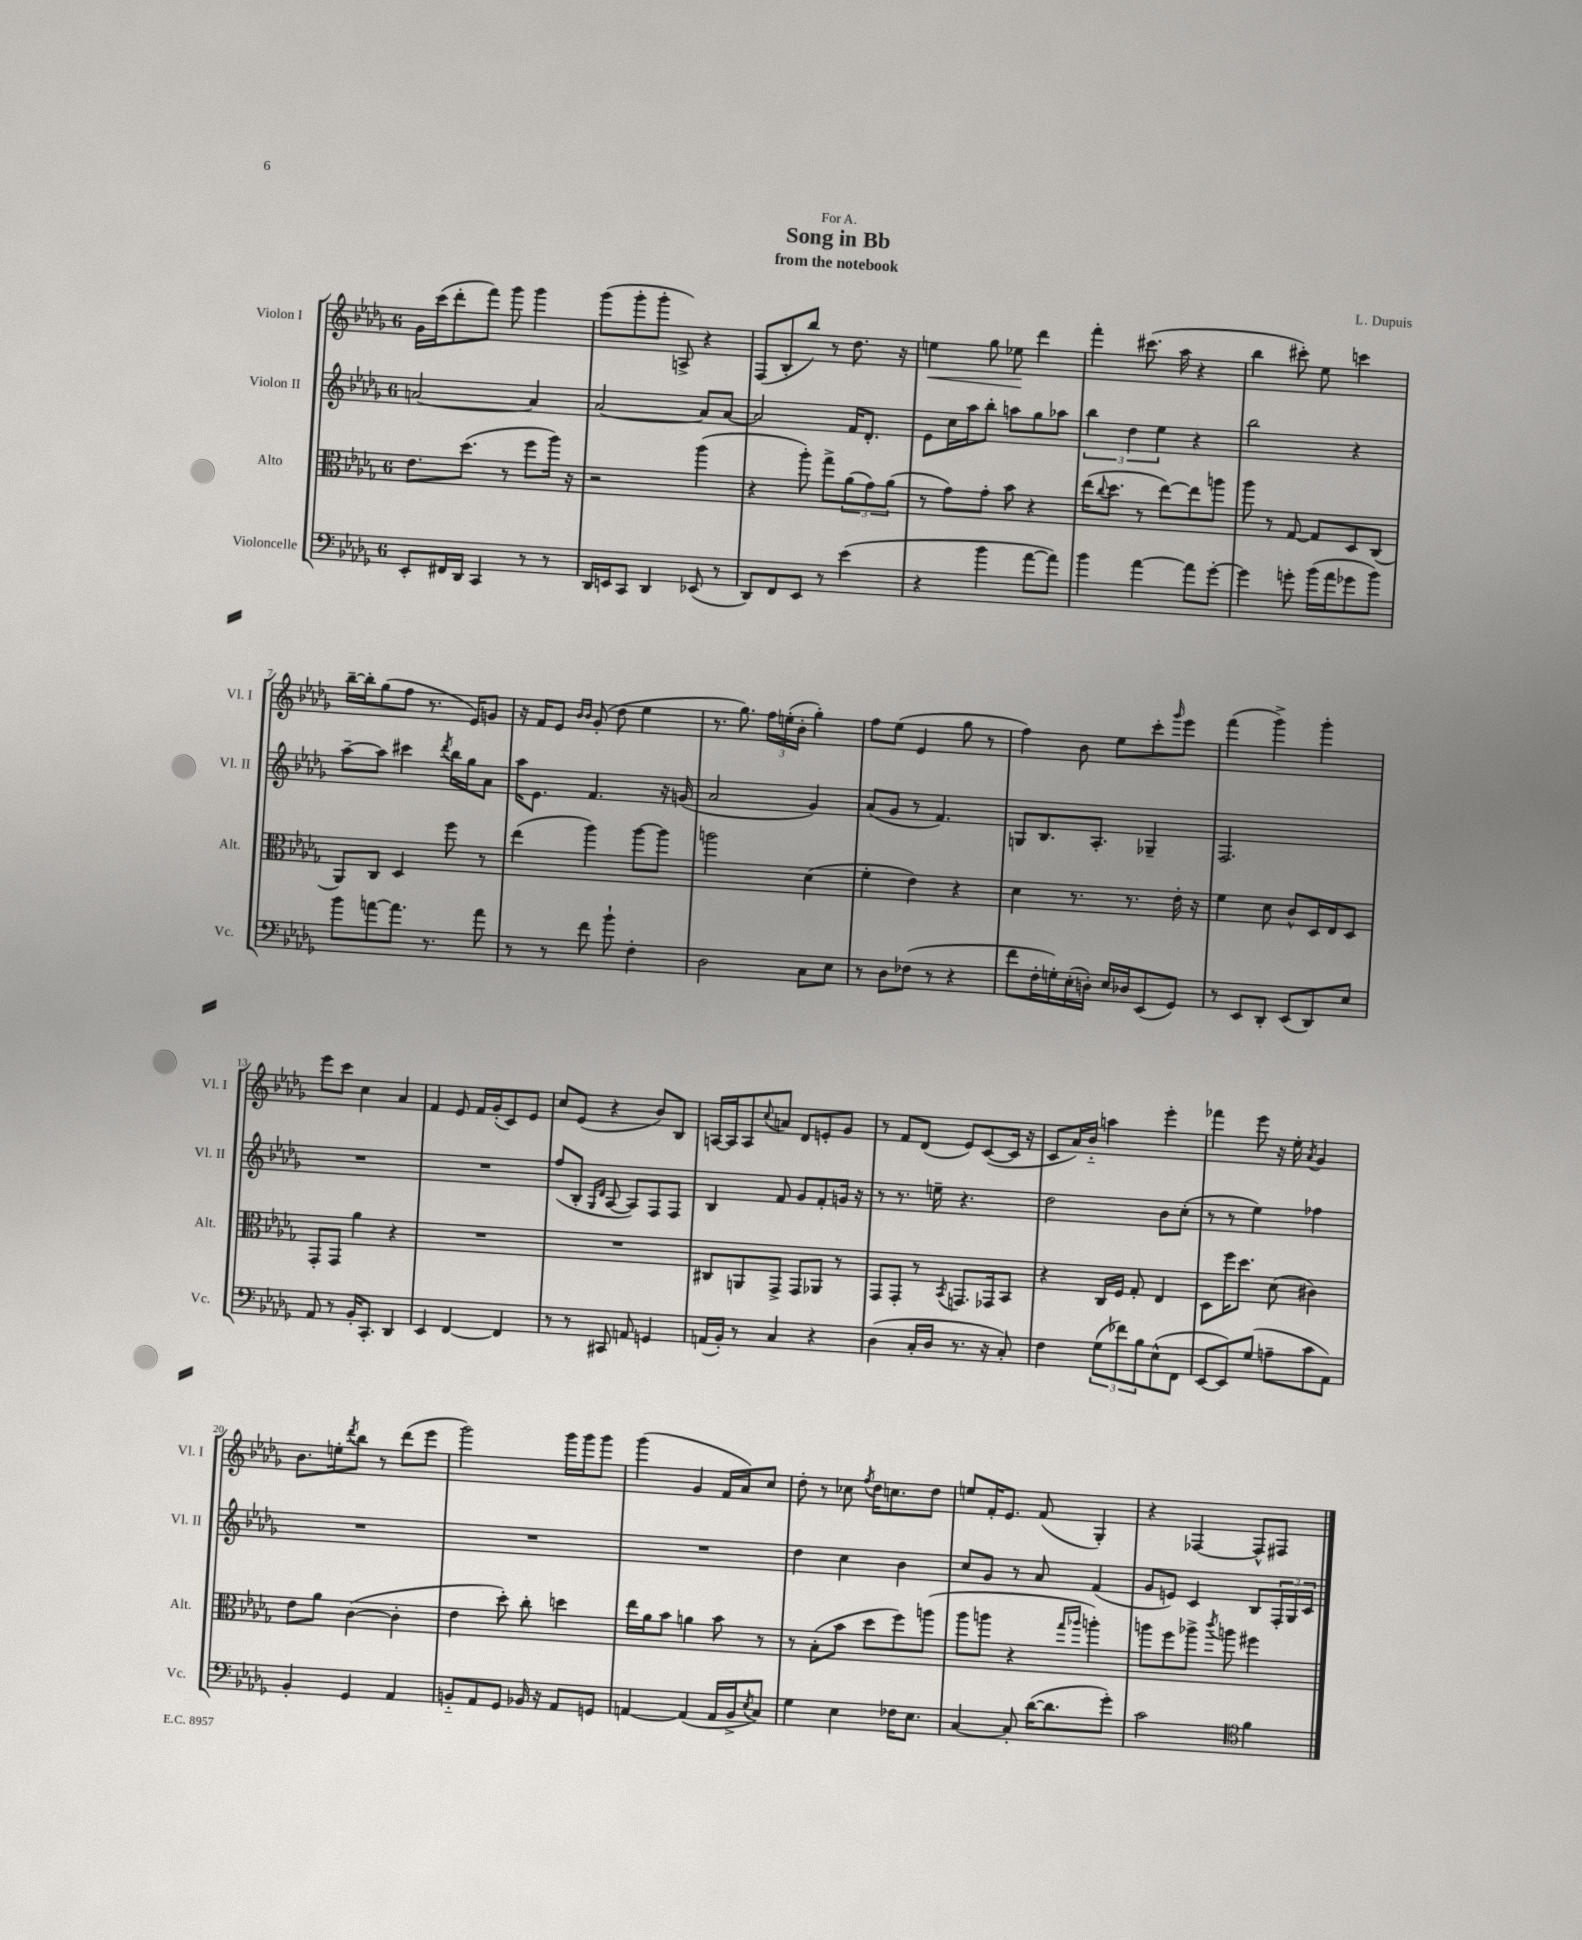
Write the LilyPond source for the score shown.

\header { title = "Song in Bb" composer = "L. Dupuis" subtitle = "from the notebook" dedication = "For A." }
<<
\new StaffGroup <<
\new Staff = "s0" \with { instrumentName = "Violon I" shortInstrumentName = "Vl. I" } {
    \clef treble \key des \major \once \override Staff.TimeSignature.style = #'single-digit \time 6/8
    ges'16 c'''16( des'''8-. f'''8) ges'''8 ges'''4 |
    ges'''8( ges'''8-. ges'''8-. a8->) r4 |
    f8( bes8-. bes''8) r8 des''8. r16 |
    e''4\< ges''8 ees''8\! des'''4 |
    f'''4-. cis'''8.( aes''16 r4 |
    bes''4 cis'''8-.) ees''8 c'''4 |
    bes''16~-- bes''16-. ges''8( f''8 r8. ees'16) g'8 |
    r16 f'16 ees'8 \grace { bes'16 bes'16 } ges'8-.( des''8 ees''4 |
    r8. ges''8.) \tuplet 3/2 { f''16 e''16-.( bes'16-. } ges''4-.) |
    f''8 ees''8( ees'4 ges''8 r8 |
    f''4) bes'8 ees''8 c'''8-. \grace { ges'''16 } ees'''8 |
    f'''4( ges'''4->) ges'''4-. |
    ees'''8 c'''8 c''4 aes'4 |
    f'4 ees'8 f'16 ges'16-.( c'8) ees'8 |
    c''8 ees'8( r4 bes'8) bes8 |
    a16~ a16 a8 \appoggiatura { c''8 } a'8 des'8 e'8-. ges'8 |
    r8 f'8 des'8( ees'8) c'8~( c'16 r16 |
    c'8 aes'16) bes'16-_ a''4 ees'''4-. |
    fes'''4 ees'''8 r16 ees''16-. \acciaccatura { aes'8 } ges'4 |
    bes'8. e''16-. \acciaccatura { des'''8 } bes''8 r8 des'''8( ees'''8 |
    ges'''2) ges'''16 ges'''16 ges'''8 |
    ges'''4( ges'4 f'16 aes'16) c''8 |
    des''8-. r8 ces''8 \acciaccatura { f''8 } des''16 c''8. des''8 |
    e''8 f'16-. ees'8. f'8( ges4-.) |
    r4 fes4~ fes8-^ fis8 \bar "|." |
}
\new Staff = "s1" \with { instrumentName = "Violon II" shortInstrumentName = "Vl. II" } {
    \clef treble \key des \major \once \override Staff.TimeSignature.style = #'single-digit \time 6/8
    a'2~ a'4 |
    aes'2~ aes'8 aes'8~ |
    aes'2 f'16 des'8.-. |
    ees'8 c''16 aes''16 bes''8-. a''8 ges''8 aes''8 |
    \tuplet 3/2 { bes''4 des''4 ees''4 } r4 |
    bes''2 r4 |
    aes''8~-- aes''8 cis'''4 \acciaccatura { des'''8 } bes''16 ges''16 aes'8 |
    aes''16 ees'8. f'4. r16 g'16( |
    aes'2 ges'4) |
    aes'8( ges'8 r8 f'4.) |
    g8 bes8. aes8.-. ges4-- |
    f2. |
    R2. |
    R2. |
    f''8( bes8-. \grace { ges16 des'16 } aes8~ aes8) f8 f8 |
    bes4 f'8 ges'8 f'8-. g'16 r16 |
    r8 r8. e''16-- r4. |
    des''2 bes'8 c''8-.( |
    r8 r8 ees''4) fes''4 |
    R2. |
    R2. |
    R2. |
    des''4 c''4 bes'4 |
    c''8 ges'8 r8 aes'8 f'4( |
    ges'8 e'8) c'4 bes8 \tuplet 3/2 { f16-. ges16 c'16 } \bar "|." |
}
\new Staff = "s2" \with { instrumentName = "Alto" shortInstrumentName = "Alt." } {
    \clef alto \key des \major \once \override Staff.TimeSignature.style = #'single-digit \time 6/8
    ees'8. des''8.( r8 f''8 aes''16) r16 |
    r2 aes''4( |
    r4 aes''8-.) ges''8-> \tuplet 3/2 { aes'8( ges'8) aes'8( } |
    r8 ges'8) ges'8-. bes'8 r4 |
    ees''16( \appoggiatura { c''8 } des''8. r8 ees''8~) ees''8 a''8 |
    aes''8 r8 ges8~ ges8 des8 c8( |
    aes,8) c8 des4 f''8 r8 |
    ees''4( aes''4) aes''8~ aes''8 |
    a''2 des'4( |
    f'4-. ees'4) r4 |
    des'4 r8. r8. ees'16-. r16 |
    f'4 des'8 c'8-^ des16 ees16 des8 |
    ges,8-. ges,8 aes'4 r4 |
    R2. |
    R2. |
    cis8 a,8 ges,8-> ges,8 aes,8 r8 |
    ges,8 ges,8-. r8 \acciaccatura { bes,8 } g,8. ges,16 bes,8 |
    r4 c16 f16 ges8-. ees4 |
    des8 f''16 des''8. des'8( cis'4) |
    ees'8 aes'8 c'4~( c'4-. |
    ees'4 des''8-.) c''8-. d''4 |
    ees''16 aes'16 bes'8 a'4 bes'8 r8 |
    r8 bes8-.( bes'8 des''8 f''8) a''8( |
    aes''8 a''8 r4 \grace { ges''16 aes''16 } a''4-.) |
    a''8 f''8 aes''8-> \acciaccatura { c'''8 } a''8 fis''4 \bar "|." |
}
\new Staff = "s3" \with { instrumentName = "Violoncelle" shortInstrumentName = "Vc." } {
    \clef bass \key des \major \once \override Staff.TimeSignature.style = #'single-digit \time 6/8
    ees,8-. fis,16 des,16 c,4 r8 r8 |
    des,16 e,16 c,8 des,4 ees,8( r8 |
    des,8) f,8 ees,8 r8 ees'4( |
    r4 bes'4 aes'8~ aes'8) |
    bes'4 aes'4~ aes'8 ges'8~-. |
    ges'4 g'8-. bes'16( aes'16 ges'8 bes'8) |
    bes'8 a'8~ a'8. r8. a'8 |
    r8 r8 f'8 bes'8-! f4-. |
    des2 c8 ees8 |
    r8 des8 fes8( r8 r4 |
    f'8 f16-. g16-.) ees16-.( d16-.) ees16 des16 ees,8( ges,8) |
    r8 ees,8 des,8-. ees,8( des,8) ees8 |
    aes,8 r8 bes,16-. c,8.-. des,4 |
    ees,4 f,4~ f,4 |
    r8 r8 cis,8 a,8 g,4 |
    a,16( bes,16-.) r8 c4 r4 |
    des4( c16-. des16 r8. r16 c8-.) |
    f4 \tuplet 3/2 { ges8( fes'8) bes8 } ees8-^( f,8 |
    ees,8~ ees,8) ges8( a8-- c'8 aes,8) |
    bes,4-. ges,4 aes,4 |
    b,8-_ aes,8 ges,8 bes,16 r16 aes,8 g,8 |
    a,4~ a,4( a,16 bes,16-> \acciaccatura { ees8 } c8) |
    ges4 ees4 fes16 ees8. |
    c4~ c8-. des'16~( des'8. ges'8-.) |
    c'2 \clef tenor f'4 \bar "|." |
}
>>
>>
